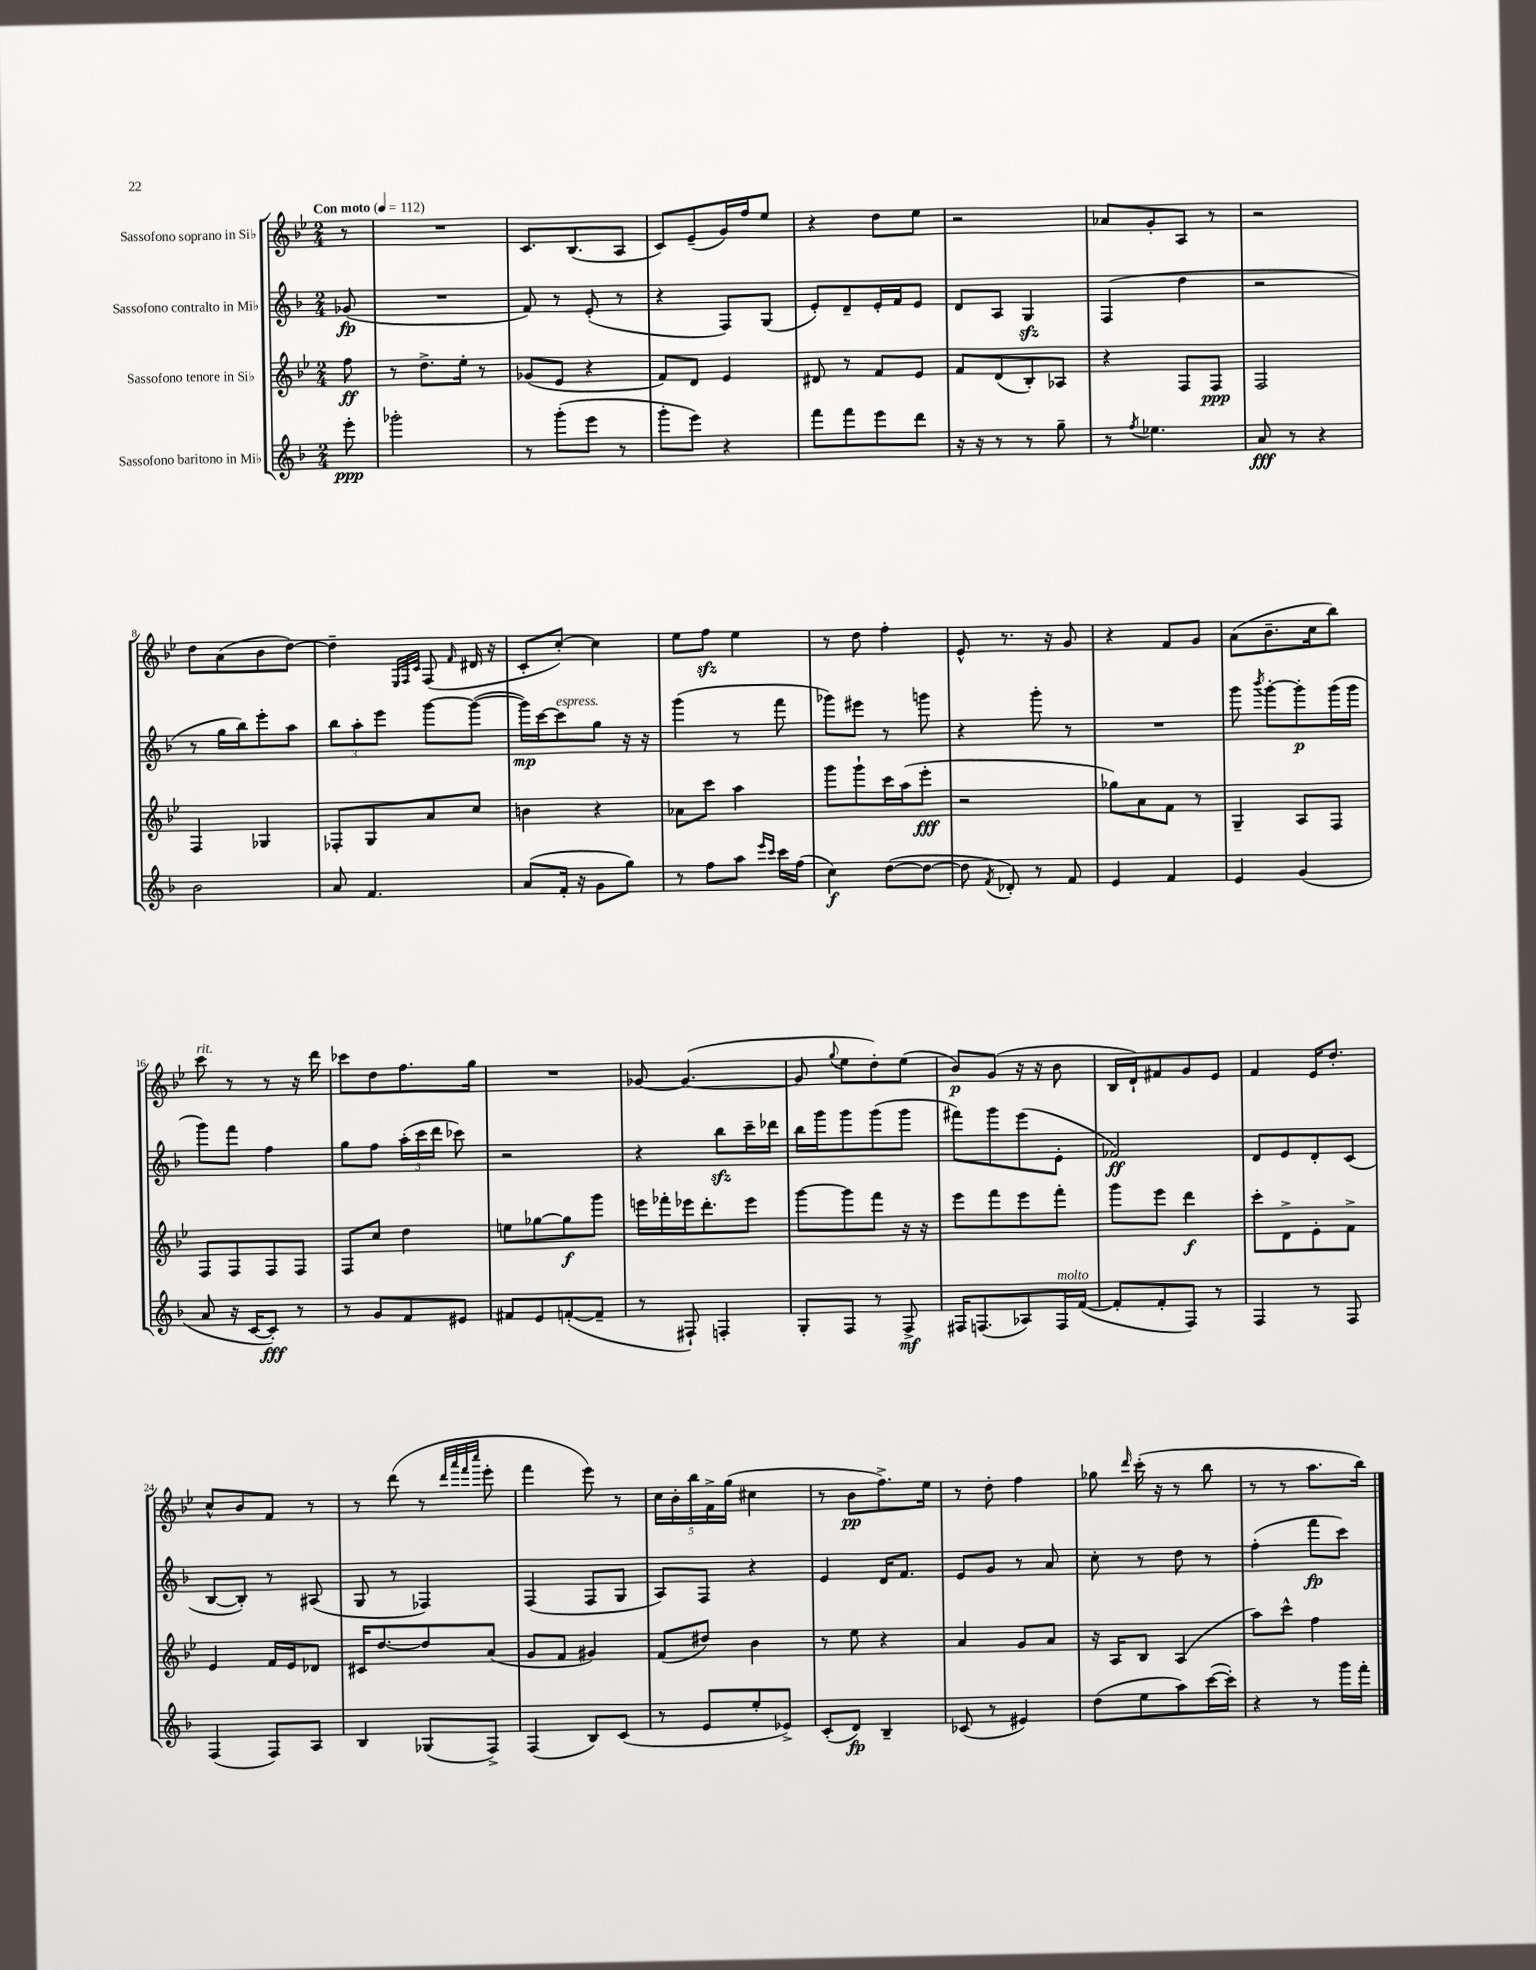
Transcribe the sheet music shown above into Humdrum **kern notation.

**kern	**dynam	**kern	**dynam	**kern	**dynam	**kern	**dynam
*part4	*part4	*part3	*part3	*part2	*part2	*part1	*part1
*staff4	*staff4	*staff3	*staff3	*staff2	*staff2	*staff1	*staff1
*I"Sassofono baritono in Mi♭	*	*I"Sassofono tenore in Si♭	*	*I"Sassofono contralto in Mi♭	*	*I"Sassofono soprano in Si♭	*
*clefG2	*	*clefG2	*	*clefG2	*	*clefG2	*
*k[b-]	*	*k[b-e-]	*	*k[b-]	*	*k[b-e-]	*
*M2/4	*	*M2/4	*	*M2/4	*	*M2/4	*
*MM112	*	*MM112	*	*MM112	*	*MM112	*
=	=	=	=	=	=	=	=
!	!	!	!	!	!	!LO:TX:a:B:t=Con moto	!
8eee'\	ppp	8ff\	ff	(8g-X/	fp	8r	.
=1	=1	=1	=1	=1	=1	=1	=1
2ggg-X'\	.	8r	.	2r	.	2r	.
.	.	8.dd^\L	.	.	.	.	.
.	.	16ee-'\Jk	.	.	.	.	.
.	.	8r	.	.	.	.	.
=2	=2	=2	=2	=2	=2	=2	=2
8r	.	(8g-X/L	.	8f/)	.	8.c/L	.
(8ggg'\L	.	8e-/J	.	8r	.	.	.
.	.	.	.	.	.	(8.B-/	.
8eee\J	.	4r	.	(8e'/	.	.	.
8r	.	.	.	8r	.	8A/J	.
=3	=3	=3	=3	=3	=3	=3	=3
8ggg'\L	.	8f/L)	.	4r	.	8c/L)	.
8eee\J)	.	8d/J	.	.	.	(8e-~/	.
4r	.	4e-/	.	8F/L)	.	16g/L)	.
.	.	.	.	.	.	16ff/J	.
.	.	.	.	(8G/J	.	8ee-/J	.
=4	=4	=4	=4	=4	=4	=4	=4
8fff\L	.	8d#X/	.	8e'/L)	.	4r	.
8fff\	.	8r	.	8d~/	.	.	.
8eee\	.	8f/L	.	16e'/L	.	8dd\L	.
.	.	.	.	16f/J	.	.	.
8ddd\J	.	8e-/J	.	8e/J	.	8ee-\J	.
=5	=5	=5	=5	=5	=5	=5	=5
16r	.	8f/L	.	8d/L	.	2r	.
16r	.	.	.	.	.	.	.
8r	.	(8d/	.	8A/J	.	.	.
8r	.	8B-'/)	.	4Gzz/	.	.	.
8gg~\	.	8A-X/J	.	.	.	.	.
=6	=6	=6	=6	=6	=6	=6	=6
8r	.	4r	.	(4F/	.	8a-X/L	.
8qff/	.	.	.	.	.	.	.
4.ee-X\	.	.	.	.	.	8g'/	.
.	.	8F/L	.	4dd\	.	8A/J	.
.	.	8F/J	ppp	.	.	8r	.
=7	=7	=7	=7	=7	=7	=7	=7
8a/	fff	2F/	.	2r	.	2r	.
8r	.	.	.	.	.	.	.
4r	.	.	.	.	.	.	.
!!LO:LB:g=z
=8	=8	=8	=8	=8	=8	=8	=8
2b-\	.	4F/	.	8r	.	8dd\L	.
.	.	.	.	16gg\LL	.	(8a\	.
.	.	.	.	16bb-\J)	.	.	.
.	.	4G-X/	.	8eee'\	.	8b-\	.
.	.	.	.	8aa\J	.	[8dd\J)	.
=9	=9	=9	=9	=9	=9	=9	=9
8a/	.	8F-X'/L	.	12bb-\L	.	4dd~\]	.
.	.	.	.	12aa'\	.	.	.
4.f/	.	8G/	.	.	.	.	.
.	.	.	.	12eee\J	.	.	.
.	.	.	.	.	.	32qqE-/LLL	.
.	.	.	.	.	.	32qqF/	.
.	.	.	.	.	.	32qqc/JJJ	.
.	.	8a/	.	[8ggg\L	.	(8F/	.
.	.	.	.	.	.	16qqf/	.
.	.	8cc/J	.	(8ggg\J_	.	16d#X/	.
.	.	.	.	.	.	16r	.
=10	=10	=10	=10	=10	=10	=10	=10
(8a/L	.	4bn\	.	16ggg\LL])	mp	8c'/L	.
.	.	.	.	[16ccc\J	.	.	.
!	!	!	!	!LO:TX:a:i:t=espress.	!	!	!
16f'/Jk	.	.	.	8ccc\]	.	[8cc'/J)	.
16r	.	.	.	.	.	.	.
8g\L	.	4r	.	8gg\J	.	4cc\]	.
8gg\J)	.	.	.	16r	.	.	.
.	.	.	.	16r	.	.	.
=11	=11	=11	=11	=11	=11	=11	=11
8r	.	8a-X\L	.	(4ggg\	.	8ee-\L	.
8ff\L	.	8ccc\J	.	.	.	8ffzz\J	.
8aa\J	.	4aa\	.	8r	.	4ee-\	.
16qqeee/LL	.	.	.	.	.	.	.
16qqccc/JJ	.	.	.	.	.	.	.
16ccc\LL	.	.	.	8fff\	.	.	.
(16ff\JJ	.	.	.	.	.	.	.
=12	=12	=12	=12	=12	=12	=12	=12
4cc\)	f	8ggg\L	.	8ggg-X\L)	.	8r	.
.	.	8ggg`\	.	8eee#X\J	.	8dd\	.
([8dd\L	.	16ccc\L	.	8r	.	4ff'\	.
.	.	(16aa\J	.	.	.	.	.
8dd\J_	.	8eee-'\J	fff	8gggn\	.	.	.
=13	=13	=13	=13	=13	=13	=13	=13
8dd\]	.	2r	.	4r	.	8e-^^/	.
8qf/	.	.	.	.	.	.	.
8d-X'/)	.	.	.	.	.	8.r	.
8r	.	.	.	8ggg'\	.	.	.
.	.	.	.	.	.	16r	.
8f/	.	.	.	8r	.	8g/	.
=14	=14	=14	=14	=14	=14	=14	=14
4e/	.	8gg-X\L)	.	2r	.	4r	.
.	.	8a\	.	.	.	.	.
4f/	.	8f\J	.	.	.	8f/L	.
.	.	8r	.	.	.	8g/J	.
=15	=15	=15	=15	=15	=15	=15	=15
4e/	.	4G~/	.	8ggg\	.	(8a\L	.
.	.	.	.	8qbbb-/	.	.	.
.	.	.	.	[8ggg'\L	.	8.b-~\	.
(4g/	.	8A/L	.	8ggg'\]	p	.	.
.	.	.	.	.	.	16cc\k	.
.	.	8F/J	.	(16ggg\L	.	8bb-\J)	.
.	.	.	.	16ggg\JJ	.	.	.
!!LO:LB:g=z
=16	=16	=16	=16	=16	=16	=16	=16
!	!	!	!	!	!	!LO:TX:a:i:t=rit.	!
8a/	.	8F/L	.	8ggg\L)	.	8ccc\	.
16r	.	8F/	.	8fff\J	.	8r	.
[16c/KL	.	.	.	.	.	.	.
8c'/J])	fff	8F/	.	4ff\	.	8r	.
8r	.	8F/J	.	.	.	16r	.
.	.	.	.	.	.	16ddd\	.
=17	=17	=17	=17	=17	=17	=17	=17
8r	.	8F/L	.	8gg\L	.	8ccc-X\L	.
8g/L	.	8cc/J	.	8ff\J	.	8dd\	.
8f/	.	4dd\	.	(24aa'\LL	.	8.ff\	.
.	.	.	.	24ccc\	.	.	.
.	.	.	.	24ddd\JJ	.	.	.
8e#X/J	.	.	.	8ccc-X\)	.	.	.
.	.	.	.	.	.	16gg\Jk	.
=18	=18	=18	=18	=18	=18	=18	=18
8f#X/L	.	8een\L	.	2r	.	2r	.
8e/	.	[8gg-X\	.	.	.	.	.
([8fn'/	.	8gg-\]	f	.	.	.	.
8f~/J]	.	8ggg\J	.	.	.	.	.
=19	=19	=19	=19	=19	=19	=19	=19
8r	.	16eeen\LL	.	4r	.	[8g-X/	.
.	.	16fff-X'\	.	.	.	.	.
8F#X`/)	.	16eee-X\J	.	.	.	(4.g-/_	.
.	.	8.ddd'\	.	.	.	.	.
4Fn'/	.	.	.	8bb-zz\L	.	.	.
.	.	8eee-\J	.	16ccc~\L	.	.	.
.	.	.	.	16ddd-X\JJ	.	.	.
=20	=20	=20	=20	=20	=20	=20	=20
8G'/L	.	[8ggg\L	.	16bb-\LL	.	8g-/]	.
.	.	.	.	16ggg\J	.	.	.
.	.	.	.	.	.	8qqgg/	.
8F/J	.	8ggg\]	.	8ggg\	.	8ee-\L	.
8r	.	8fff\J	.	(8ggg\	.	8dd'\)	.
8F^/	mf	16r	.	8ggg\J	.	(8ee-\J	.
.	.	16r	.	.	.	.	.
=21	=21	=21	=21	=21	=21	=21	=21
16F#X/KL	.	8eee-\L	.	8fff#X\L)	.	8b-/L)	p
(8.Fn/	.	.	.	.	.	.	.
.	.	8fff\	.	8ggg\	.	(8g/J	.
8A-X/)	.	8eee-\	.	(8eee\	.	16r	.
.	.	.	.	.	.	16r	.
!LO:TX:a:i:t=molto	!	!	!	!	!	!	!
16F/L	.	8fff'\J	.	8e'\J	.	8b-\	.
([16f/JJ	.	.	.	.	.	.	.
=22	=22	=22	=22	=22	=22	=22	=22
8f'/L]	.	8ggg\L	.	2f-X/)	ff	16B-/LL	.
.	.	.	.	.	.	16d`/J)	.
8f'/	.	8eee-\J	.	.	.	8f#X/	.
8F/J)	.	4ddd\	f	.	.	8g/	.
8r	.	.	.	.	.	8e-/J	.
=23	=23	=23	=23	=23	=23	=23	=23
4F/	.	8ccc'\L	.	8d/L	.	4f/	.
.	.	8d^\	.	8e/	.	.	.
8r	.	8e-'\	.	8d'/	.	16e-/KL	.
.	.	.	.	.	.	8.dd'/J	.
8F/	.	8f^\J	.	(8c/J	.	.	.
!!LO:LB:g=z
=24	=24	=24	=24	=24	=24	=24	=24
(4F/	.	4e-/	.	[8B-/L	.	8cc^^/L	.
.	.	.	.	8B-'/J])	.	8b-/	.
8F/L)	.	16f/LL	.	8r	.	8f/J	.
.	.	16e-/J	.	.	.	.	.
8A/J	.	8d-X/J	.	(8A#X/	.	8r	.
=25	=25	=25	=25	=25	=25	=25	=25
4B-/	.	16c#X/KL	.	8G/	.	8r	.
.	.	[8.dd/	.	.	.	.	.
.	.	.	.	8r	.	(8ddd\	.
(8G-X/L	.	8dd/]	.	4F-X/)	.	8r	.
.	.	.	.	.	.	32qqddd/LLL	.
.	.	.	.	.	.	32qqaaa/	.
.	.	.	.	.	.	32qqfff/	.
.	.	.	.	.	.	32qqcccc/JJJ	.
8F^/J)	.	(8a/J	.	.	.	8eee-'\	.
=26	=26	=26	=26	=26	=26	=26	=26
(4F/	.	8g/L	.	(4F/	.	4fff\	.
.	.	8f/J	.	.	.	.	.
8B-/L)	.	4g#X/)	.	8F/L	.	8eee-\)	.
(8c/J	.	.	.	8G/J	.	8r	.
=27	=27	=27	=27	=27	=27	=27	=27
8r	.	(8f/L	.	8A/L)	.	20cc\LL	.
.	.	.	.	.	.	20b-'\	.
.	.	.	.	.	.	20bb-\	.
8e/L	.	8dd#X/J)	.	8F/J	.	.	.
.	.	.	.	.	.	20f^\	.
.	.	.	.	.	.	(20gg\JJ	.
8ee'/	.	4b-\	.	4r	.	4cc#X\	.
8e-X^/J)	.	.	.	.	.	.	.
=28	=28	=28	=28	=28	=28	=28	=28
(8c'/L	.	8r	.	4e/	.	8r	.
8d/J)	fp	8ee-\	.	.	.	8b-\L	pp
4B-~/	.	4r	.	16d/KL	.	8.ff^\)	.
.	.	.	.	8.f/J	.	.	.
.	.	.	.	.	.	16ee-\Jk	.
=29	=29	=29	=29	=29	=29	=29	=29
(8c-X/	.	4a/	.	8e/L	.	8r	.
8r	.	.	.	8g/J	.	8dd'\	.
4e#X/)	.	8g/L	.	8r	.	4ff\	.
.	.	8a/J	.	8a/	.	.	.
=30	=30	=30	=30	=30	=30	=30	=30
(8dd\L	.	16r	.	8cc'\	.	8gg-X\	.
.	.	16A/KL	.	.	.	.	.
.	.	.	.	.	.	16qqddd/	.
8ee\	.	8B-/J	.	8r	.	(16ccc'\	.
.	.	.	.	.	.	16r	.
8aa\)	.	(4A/	.	8dd\	.	8r	.
([16ccc\L	.	.	.	8r	.	8bb-\	.
16ccc'\JJ])	.	.	.	.	.	.	.
=31	=31	=31	=31	=31	=31	=31	=31
4r	.	8aa\L)	.	(4ff'\	.	8r	.
.	.	8ccc^^\J	.	.	.	8r	.
8r	.	4ff\	.	8fff\L	fp	8.aa\L	.
16ggg\LL	.	.	.	8ccc\J)	.	.	.
16fff'\JJ	.	.	.	.	.	16bb-\Jk)	.
==	==	==	==	==	==	==	==
*-	*-	*-	*-	*-	*-	*-	*-
